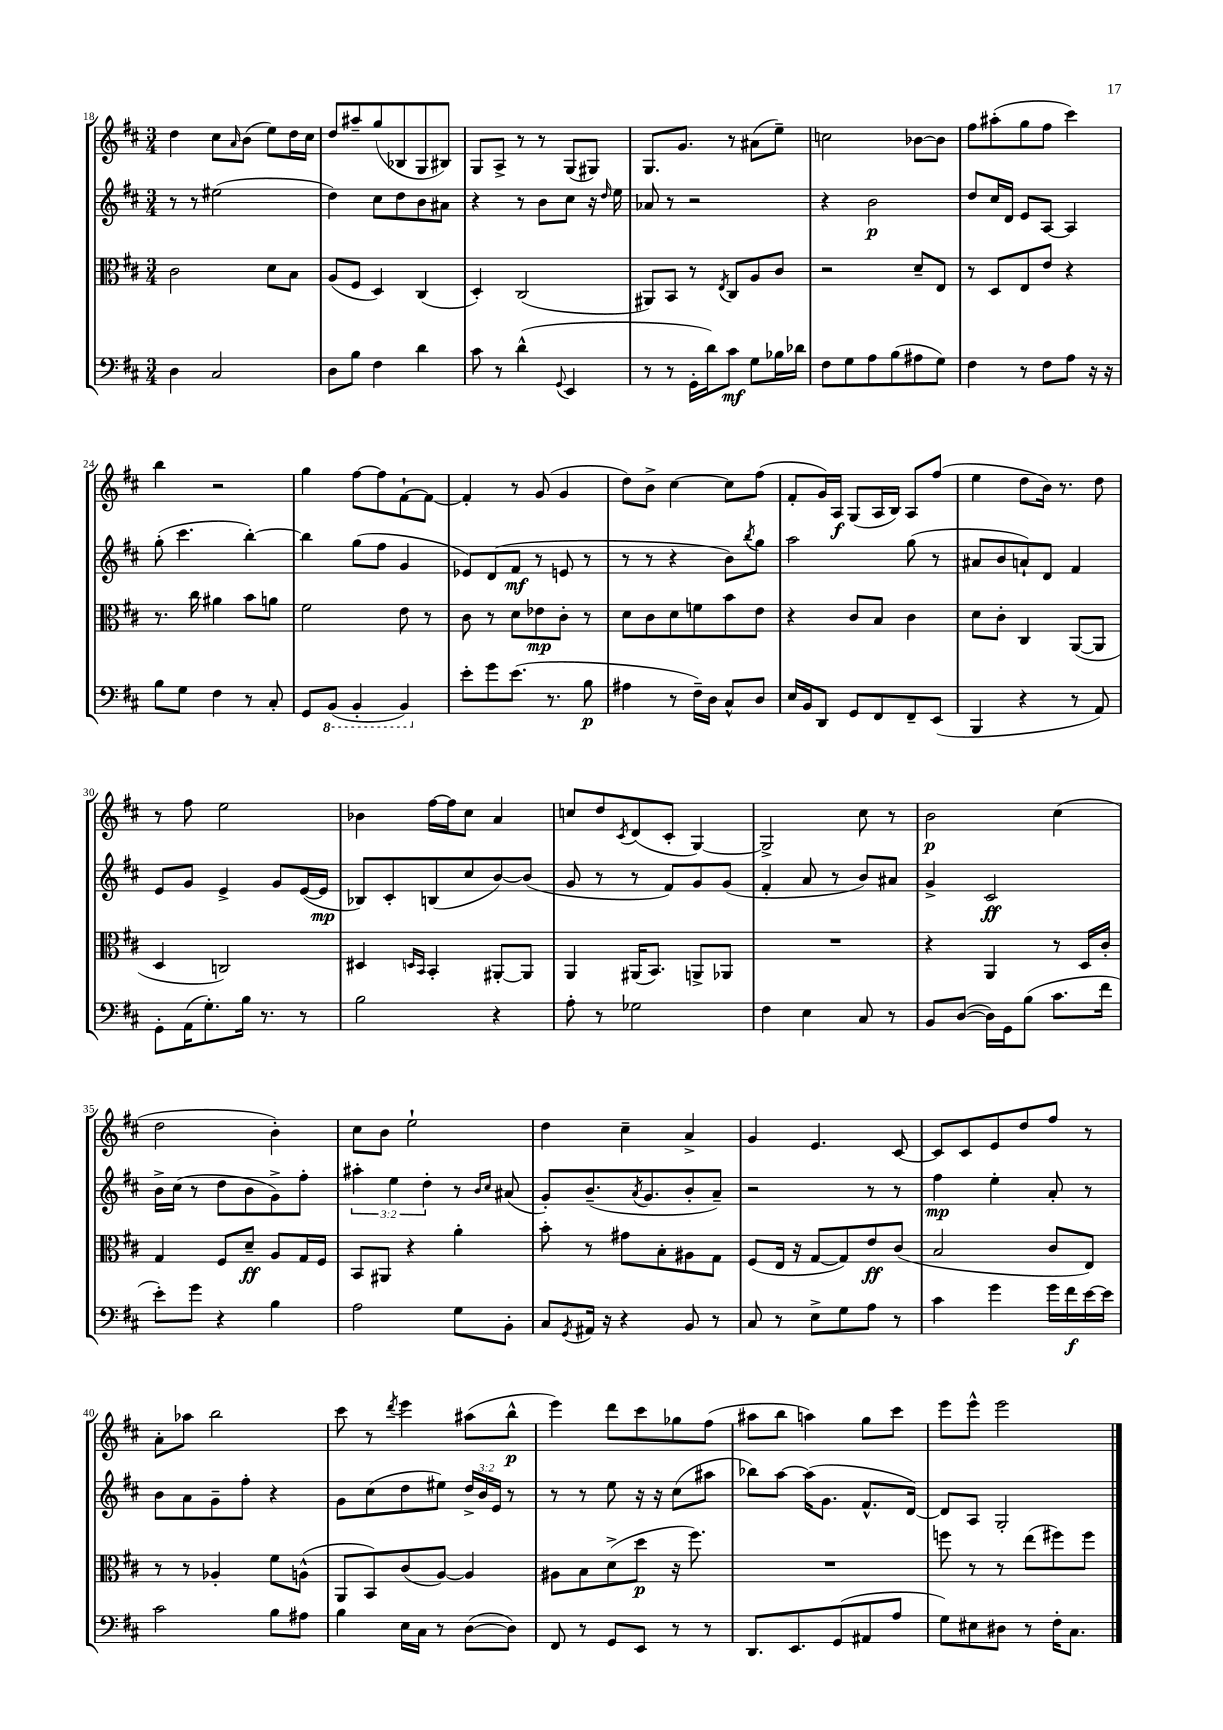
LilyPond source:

<<
\new StaffGroup <<
\new Staff = "s0" {
    \clef treble \key d \major \numericTimeSignature \time 3/4
    d''4 cis''8 \grace { a'16 } b'8( e''8) d''16 cis''16 |
    d''8 ais''8-- g''8( bes8 g8 bis8) |
    g8 a8-> r8 r8 g8( gis8) |
    g8. g'8. r8 ais'8( e''8--) |
    c''2 bes'8~ bes'8 |
    fis''8 ais''8-.( g''8 fis''8 cis'''4) |
    b''4 r2 |
    g''4 fis''8~ fis''8 fis'8~-! fis'8~ |
    fis'4-. r8 g'8( g'4 |
    d''8) b'8-> cis''4~ cis''8 fis''8( |
    fis'8-. g'16) a16\f g8( a16 b16) a8 fis''8( |
    e''4 d''8 b'16) r8. d''8 |
    r8 fis''8 e''2 |
    bes'4 fis''16~ fis''16 cis''8 a'4 |
    c''8 d''8 \acciaccatura { cis'8 } d'8( cis'8-. g4~) |
    g2-> cis''8 r8 |
    b'2\p cis''4( |
    d''2 b'4-.) |
    cis''8 b'8 e''2-! |
    d''4 cis''4-- a'4-> |
    g'4 e'4. cis'8~ |
    cis'8 cis'8 e'8 d''8 fis''8 r8 |
    a'8-. aes''8 b''2 |
    cis'''8 r8 \acciaccatura { d'''8 } e'''4 ais''8( b''8-^\p |
    e'''4) d'''8 cis'''8 ges''8 fis''8( |
    ais''8 b''8 a''4) g''8 cis'''8 |
    e'''8 e'''8-^ e'''2 \bar "|." |
}
\new Staff = "s1" {
    \clef treble \key d \major \numericTimeSignature \time 3/4 \override Staff.TupletNumber.text = #tuplet-number::calc-fraction-text
    r8 r8 eis''2( |
    d''4) cis''8 d''8 b'8 ais'8 |
    r4 r8 b'8 cis''8 r16 \grace { d''16 } e''16 |
    aes'8 r8 r2 |
    r4 b'2\p |
    d''8 cis''16 d'16 e'8 a8~ a4 |
    g''8-.( cis'''4. b''4~-.) |
    b''4 g''8( fis''8 g'4 |
    ees'8) d'8( fis'8\mf r8 e'8 r8 |
    r8 r8 r4 b'8) \acciaccatura { b''8 } g''8 |
    a''2 g''8( r8 |
    ais'8 b'8 a'8-!) d'8 fis'4 |
    e'8 g'8 e'4-> g'8 e'16~( e'16\mp |
    bes8) cis'8-. b8( cis''8 b'8~) b'8( |
    g'8 r8 r8 fis'8) g'8 g'8( |
    fis'4-. a'8 r8 b'8) ais'8 |
    g'4-> cis'2\ff |
    b'16-> cis''16( r8 d''8 b'8 g'8->) fis''8-. |
    \tuplet 3/2 { ais''4-. e''4 d''4-. } r8 \grace { b'16 cis''16 } ais'8( |
    g'8-.) b'8.--( \acciaccatura { a'8 } g'8. b'8-. a'8--) |
    r2 r8 r8 |
    fis''4\mp e''4-. a'8-. r8 |
    b'8 a'8 g'8-- fis''8-. r4 |
    g'8 cis''8( d''8 eis''8) \tuplet 3/2 { d''16-> b'16 e'16 } r8 |
    r8 r8 e''8 r16 r16 cis''8( ais''8 |
    bes''8) a''8~ a''16( g'8. fis'8.-^ d'16~) |
    d'8 a8 g2-. \bar "|." |
}
\new Staff = "s2" {
    \clef alto \key d \major \numericTimeSignature \time 3/4
    cis'2 d'8 b8 |
    a8( fis8 d4) cis4( |
    d4-.) cis2( |
    ais,8) b,8 r8 \acciaccatura { e8 } cis8 a8 cis'8 |
    r2 d'8-- e8 |
    r8 d8 e8 e'8 r4 |
    r8. cis''16 ais'4 b'8 a'8 |
    fis'2 e'8 r8 |
    cis'8 r8 d'8 ees'8\mp cis'8-. r8 |
    d'8 cis'8 d'8 f'8 b'8 e'8 |
    r4 cis'8 b8 cis'4 |
    d'8 cis'8-. cis4 a,8~( a,8 |
    d4 c2) |
    dis4 \grace { d16 b,16 } b,4-. ais,8~-. ais,8 |
    a,4 ais,16( b,8.) a,8-> aes,8 |
    R2. |
    r4 a,4 r8 d16 cis'16-. |
    g4 fis8 d'8--\ff a8 g16 fis16 |
    b,8 ais,8 r4 a'4-. |
    b'8-. r8 gis'8 b8-. ais8 g8 |
    fis8( e16 r16 g8~ g8) e'8\ff cis'8( |
    b2 cis'8 e8) |
    r8 r8 aes4-. fis'8 a8-^( |
    a,8 b,8) cis'8( a8~) a4 |
    ais8 b8 d'8->( d''8\p r16 fis''8.) |
    R2. |
    f''8 r8 r8 e''8( fis''8) fis''8 \bar "|." |
}
\new Staff = "s3" {
    \clef bass \key d \major \numericTimeSignature \time 3/4
    d4 cis2 |
    d8 b8 fis4 d'4 |
    cis'8 r8 d'4-^( \appoggiatura { g,8 } e,4 |
    r8 r8 g,16-. d'16) cis'8\mf g8 bes16 des'16 |
    fis8 g8 a8 b8( ais8 g8) |
    fis4 r8 fis8 a8 r16 r16 |
    b8 g8 fis4 r8 cis8-. |
    g,8 \ottava #-1 b,,8( b,,4-. b,,4) \ottava #0 |
    e'8-. g'8 e'8.( r8. b8\p |
    ais4 r8 fis16--) d16 cis8-^ d8 |
    e16 b,16 d,8 g,8 fis,8 fis,8-- e,8( |
    b,,4 r4 r8 a,8) |
    g,8-. a,16( g8.-.) b16 r8. r8 |
    b2 r4 |
    a8-. r8 ges2 |
    fis4 e4 cis8 r8 |
    b,8 d8~( d16) g,16 b8( cis'8. fis'16 |
    e'8-.) g'8 r4 b4 |
    a2 g8 b,8-. |
    cis8 \acciaccatura { g,8 } ais,16 r16 r4 b,8 r8 |
    cis8 r8 e8-> g8 a8 r8 |
    cis'4 g'4 g'16 fis'16\f e'16~ e'16 |
    cis'2 b8 ais8 |
    b4 e16 cis16 r8 d8~( d8) |
    fis,8 r8 g,8 e,8 r8 r8 |
    d,8. e,8. g,8( ais,8 a8 |
    g8) eis8 dis8 r8 fis16-. cis8. \bar "|." |
}
>>
>>
\layout { \context { \Score currentBarNumber = #18 } }
